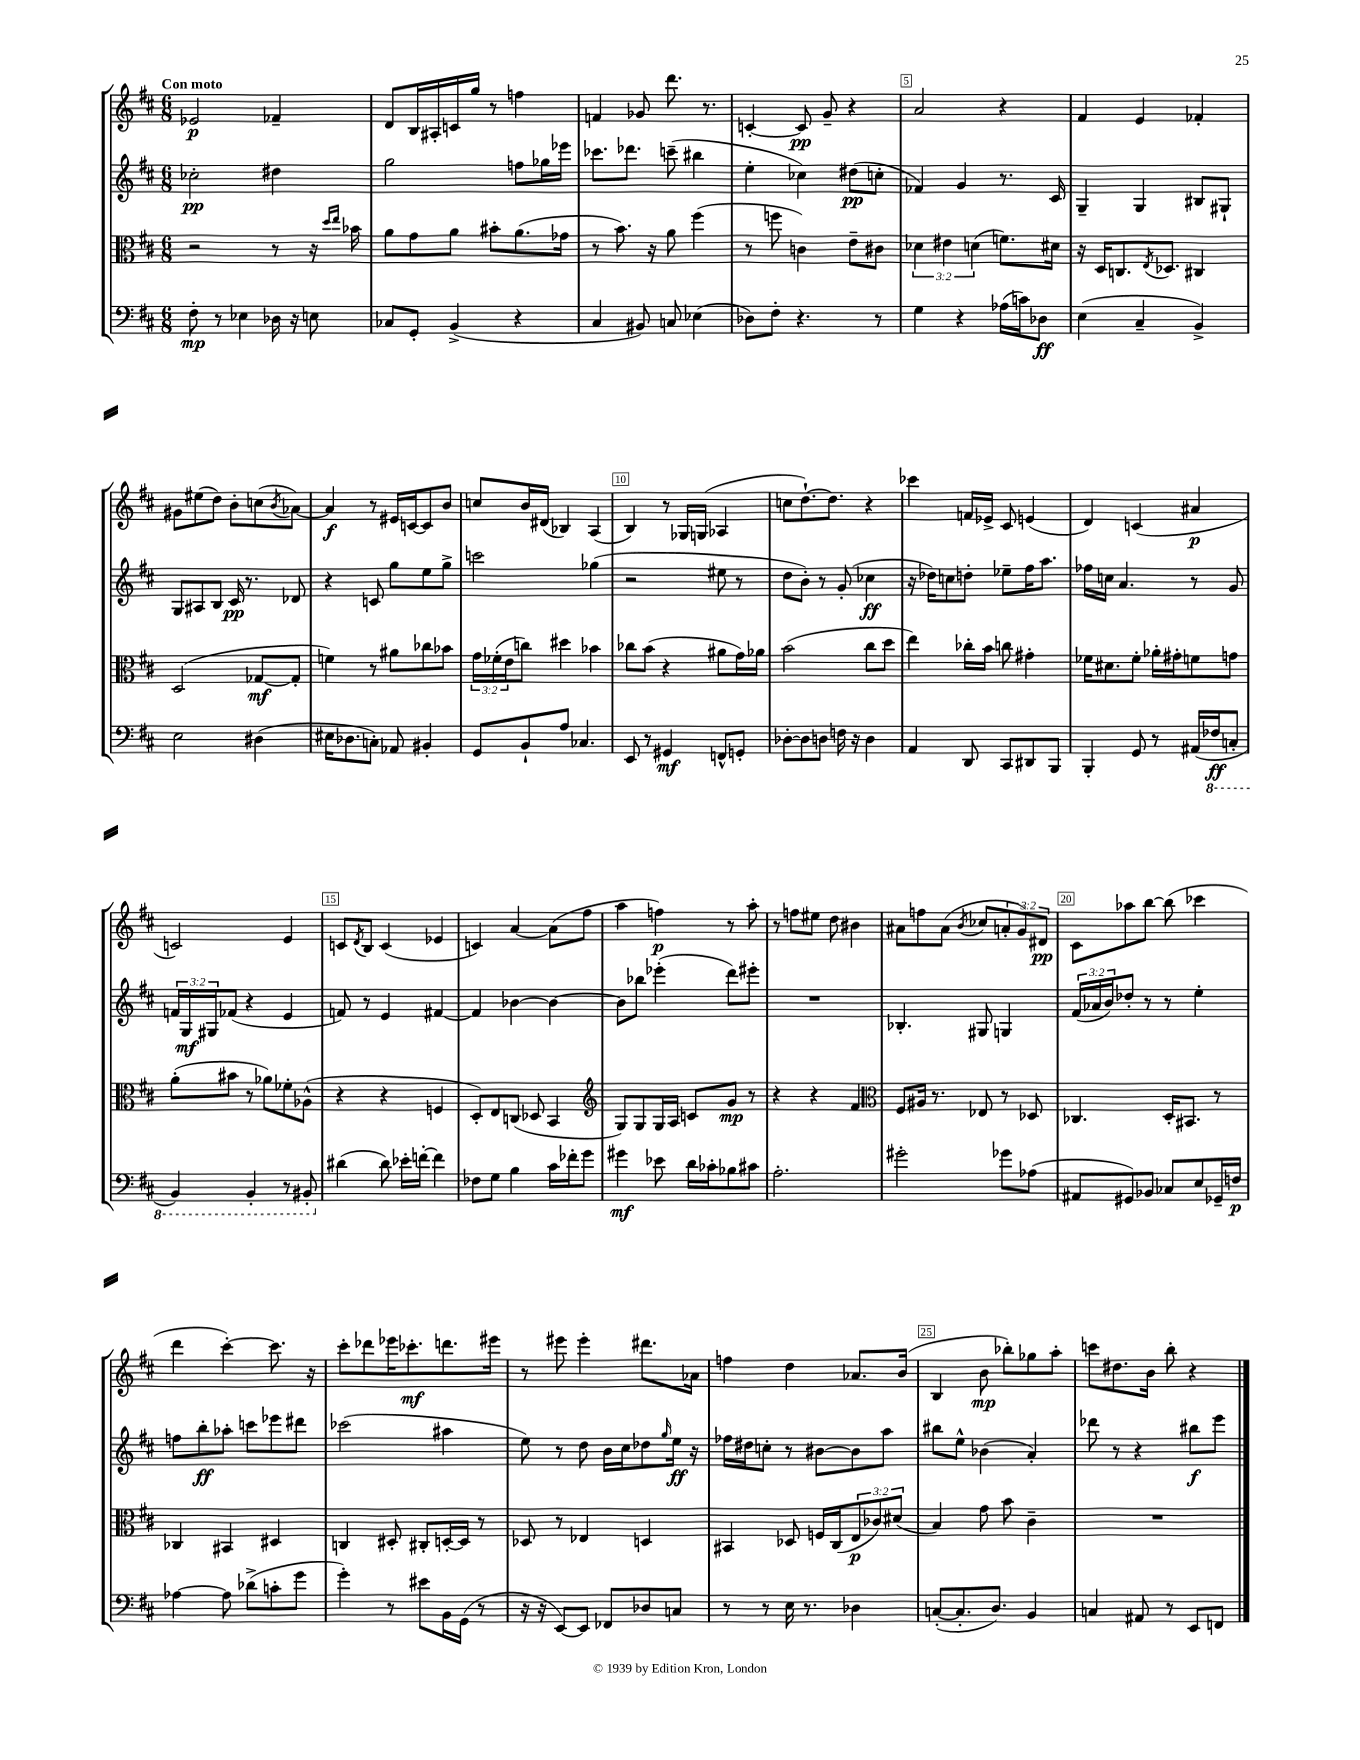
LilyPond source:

<<
\new StaffGroup <<
\new Staff = "s0" {
    \clef treble \key d \major \numericTimeSignature \time 6/8 \override Staff.TupletNumber.text = #tuplet-number::calc-fraction-text \tempo "Con moto"
    ees'2\p fes'4-- |
    d'8 b16 ais16-. c'16 g''16 r8 f''4 |
    f'4 ges'8 d'''8. r8. |
    c'4~-. c'8\pp g'8-- r4 |
    a'2 r4 |
    fis'4 e'4 fes'4-. |
    gis'8 eis''8( d''8) b'8-. c''8( \acciaccatura { b'8 } aes'8~) |
    aes'4\f r8 eis'16 c'16~ c'8 b'8 |
    c''8 b'16 dis'16( bes4) a4( |
    b4) r8 ges16 g16( aes4 |
    c''8 d''8.~-!) d''8. r4 |
    ces'''4 f'16 ees'16-> cis'8 e'4( |
    d'4) c'4( ais'4\p |
    c'2) e'4 |
    c'8 \acciaccatura { d'8 } b8 c'4( ees'4 |
    c'4) a'4~ a'8( fis''8 |
    a''4 f''4\p) r8 a''8-. |
    r8 f''8 eis''8 d''8 bis'4 |
    ais'8 f''8 ais'8( \acciaccatura { b'8 } ces''8 \tuplet 3/2 { a'8-. g'8) dis'8\pp } |
    cis'8 aes''8 b''8~ b''8( ces'''4 |
    d'''4 cis'''4~-.) cis'''8. r16 |
    cis'''8-. des'''8 ees'''16 ces'''8.-.\mf d'''8. eis'''16 |
    r8 eis'''8 eis'''4-. dis'''8. aes'16 |
    f''4 d''4 aes'8. b'16( |
    b4 b'8\mp bes''8-.) ges''8 a''8-. |
    c'''8 dis''8. b'16 b''8-. r4 \bar "|." |
}
\new Staff = "s1" {
    \clef treble \key d \major \numericTimeSignature \time 6/8 \override Staff.TupletNumber.text = #tuplet-number::calc-fraction-text
    ces''2-.\pp dis''4 |
    g''2 f''8 ges''16 ees'''16 |
    ces'''8. des'''8. c'''8--( bis''4 |
    e''4-. ces''4) dis''8\pp( c''8-. |
    fes'4) g'4 r8. cis'16 |
    g4-- g4 bis8 gis8-! |
    g8 ais8 b8 cis'16\pp r8. des'8 |
    r4 c'8 g''8 e''8 g''8-> |
    c'''2 ges''4( |
    r2 eis''8 r8 |
    d''8 b'8-.) r8 g'8-.( ces''4\ff |
    r16 des''16) c''8 d''8-. ees''8-- fis''16 a''8. |
    fes''16 c''16 a'4. r8 g'8 |
    \tuplet 3/2 { f'16 g16\mf gis16 } fes'8( r4 e'4 |
    f'8) r8 e'4 fis'4~ |
    fis'4 bes'4~ bes'4~ |
    bes'8 bes''8 ees'''4-.( d'''8) eis'''8-. |
    R2. |
    bes4.-. gis8 g4 |
    \tuplet 3/2 { fis'16( aes'16 b'16) } des''8-. r8 r8 e''4-. |
    f''8 b''8-.\ff aes''8-. c'''8 ees'''8 dis'''8 |
    ces'''2( ais''4 |
    e''8) r8 d''8 b'16 cis''16 des''8 \grace { g''16 } e''16\ff r16 |
    fes''16 dis''16 c''8-. r8 bis'8~ bis'8 a''8 |
    bis''8 e''8-^ bes'4( a'4-.) |
    des'''8 r8 r4 bis''8\f e'''8 \bar "|." |
}
\new Staff = "s2" {
    \clef alto \key d \major \numericTimeSignature \time 6/8 \override Staff.TupletNumber.text = #tuplet-number::calc-fraction-text
    r2 r8 r16 \grace { d''16 e''16 } bes'16 |
    a'8 g'8 a'8 bis'8-. a'8.( ges'16 |
    r8 b'8.) r16 a'8 fis''4( |
    r8 f''8 c'4) e'8-- cis'8 |
    \tuplet 3/2 { des'4 eis'4 d'4( } f'8.) dis'16 |
    r16 d16 c8. \acciaccatura { e8 } des8. cis4 |
    d2( ges8~\mf ges8-. |
    f'4) r8 ais'8 ces''8 bes'8 |
    \tuplet 3/2 { g'16 fes'16-.( e'16 } c''8) dis''4 bes'4 |
    ces''8 b'8( r4 ais'8 g'16) aes'16 |
    b'2( cis''8 d''8 |
    e''4) ces''16-. b'16 c''8 gis'4-. |
    fes'16 dis'8. fes'8-. aes'16-. gis'16-. f'8 g'8 |
    a'8-.( bis'8 r8 aes'8) fes'8-. aes8-^( |
    r4 r4 f4 |
    d8-.) e8 c8( des8 b,4 |
    \clef treble g8) g8 g16 a16 c'8 g'8\mp r8 |
    r4 r4 fis'4 |
    \clef alto fis8 ais16 r8. ees8 r8 des8 |
    ces4. d16-. bis,8. r8 |
    ces4 bis,4 dis4 |
    c4 dis8-. cis8-. d16~-. d16 r8 |
    des8 r8 ees4 d4 |
    bis,4 des8 f16 cis16( \tuplet 3/2 { e8\p ces'8) dis'8( } |
    b4) g'8 b'8 cis'4-- |
    R2. \bar "|." |
}
\new Staff = "s3" {
    \clef bass \key d \major \numericTimeSignature \time 6/8
    fis8-.\mp r8 ees4 des16 r16 e8 |
    ces8 g,8-. b,4->( r4 |
    cis4 bis,8) c8 ees4( |
    des8) fis8-. r4. r8 |
    g4 r4 aes16( c'16) des8\ff |
    e4( cis4-- b,4->) |
    e2 dis4( |
    eis16 des8. c8-.) aes,8 bis,4-. |
    g,8 b,8-! a8 ces4. |
    e,8 r8 gis,4\mf f,8-^ g,8-. |
    des8~-. des8 d8 f16 r16 d4 |
    a,4 d,8 cis,8 dis,8 b,,8 |
    b,,4-. g,8 r8 ais,16( \ottava #-1 fes,16\ff c,8-. |
    b,,4) b,,4-. r8 bis,,8-. \ottava #0 |
    dis'4( dis'8) ees'16-. f'16~-. f'4 |
    fes8 g8 b4 cis'16 fes'16-. g'8 |
    gis'4\mf ees'8 d'16 ces'16-. bes8 cis'8 |
    a2.-. |
    gis'2-. ges'8 aes8( |
    ais,8 gis,8) bes,8 ces8 e8 ges,16-- f16\p |
    aes4~ aes8 des'8->( c'8-. g'8 |
    g'4-.) r8 eis'8 b,16 g,16( r8 |
    r16 r16 e,8~) e,8 fes,8 des8 c8 |
    r8 r8 e16 r8. des4 |
    c8~-.( c8.-. d8.) b,4 |
    c4 ais,8 r8 e,8 f,8 \bar "|." |
}
>>
>>
\layout { \context { \Score \override BarNumber.break-visibility = ##(#f #t #t) barNumberVisibility = #(every-nth-bar-number-visible 5) \override BarNumber.stencil = #(make-stencil-boxer 0.1 0.3 ly:text-interface::print) } }
